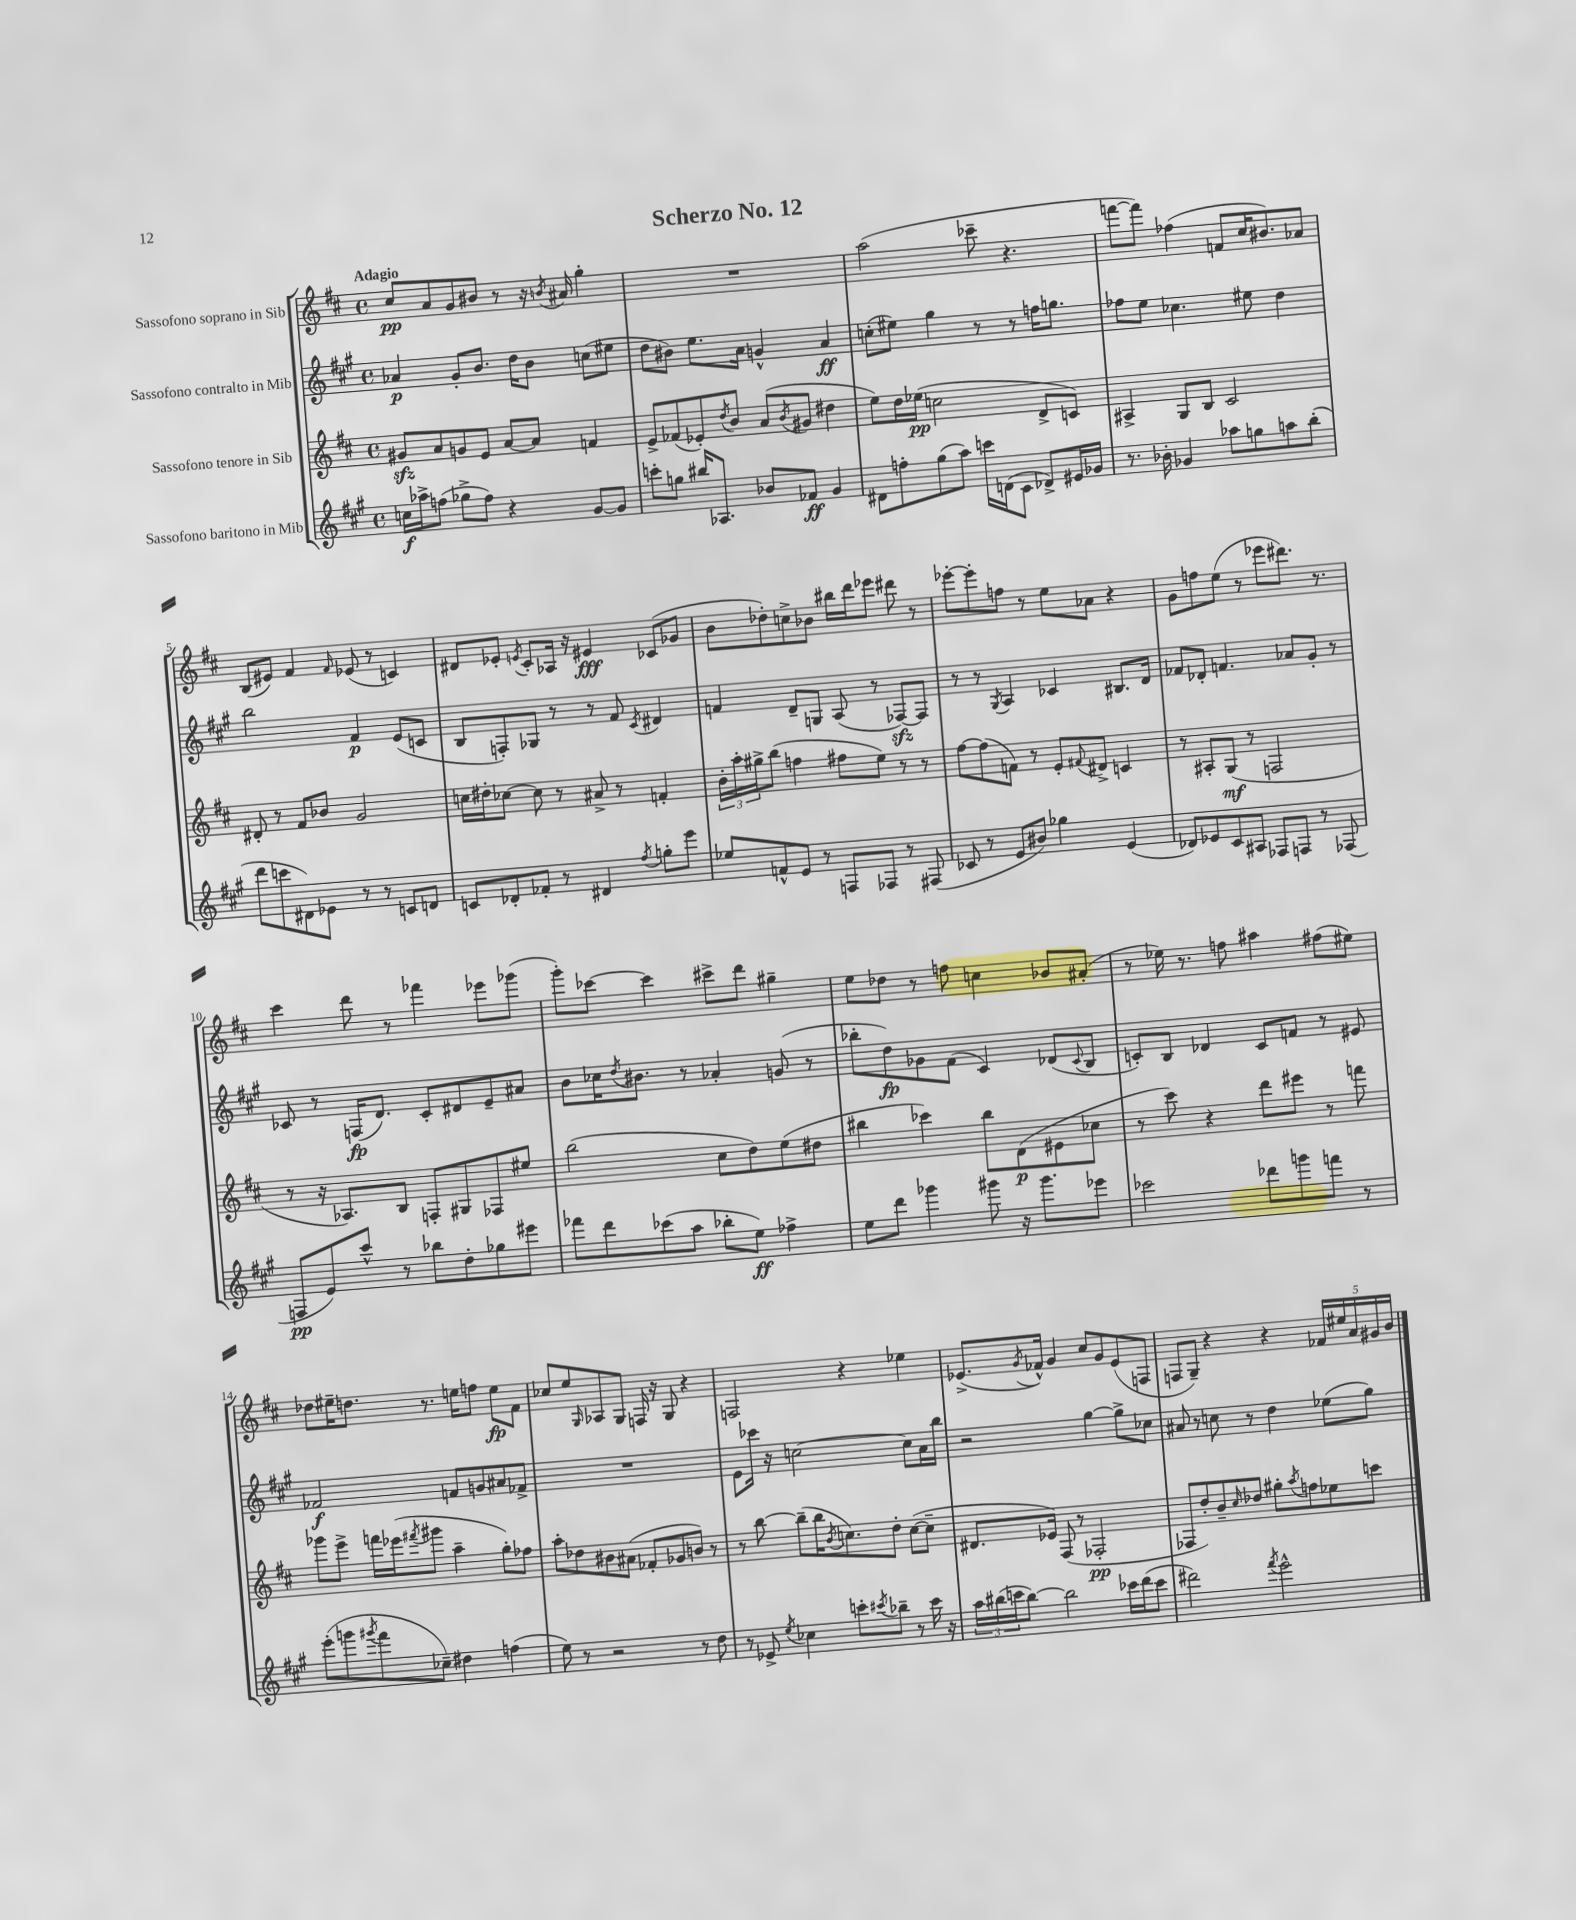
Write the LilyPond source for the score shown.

\header { title = "Scherzo No. 12" }
<<
\new StaffGroup <<
\new Staff = "s0" \with { instrumentName = "Sassofono soprano in Sib" } {
    \clef treble \key d \major \defaultTimeSignature \time 4/4 \tempo "Adagio"
    cis''8\pp a'8 g'8 bis'8 r8 r16 \acciaccatura { b'8 } ais'16 g''4-. |
    R1 |
    a''2( ces'''8-- r4. |
    f'''8~ f'''8) fes''4( f'8 cis''16 bis'8.) aes'8 |
    b8( eis'8) fis'4 \grace { fis'16 } ees'8( r8 c'4) |
    dis'8 ees'8-. \acciaccatura { e'8 } cis'8-. aes16 r16 eis'4\fff ces'8( ges'8 |
    b'8 des''8-.) c''8-> bes'8 bis''16 d'''16 ees'''8 dis'''8 r8 |
    ees'''8~-. ees'''8-. f''8 r8 e''8 aes'8 r4 |
    g'8 f''8 e''8( r8 ees'''8 dis'''8.) r8. |
    cis'''4 d'''8 r8 fes'''4 ees'''8 ges'''8( |
    g'''8-.) ces'''8~ ces'''4 cis'''8-> d'''8 gis''4-- |
    e''8 des''8 r8 f''8 c''4 bes'8 ais'8-.( |
    r8 ees''16) r8. f''8 ais''4 fis''8( eis''8) |
    des''8 eis''16-- d''8. r8. e''16 f''8 e''8\fp fis'8 |
    ces''8 e''8 \grace { g16 } aes8 g8 f16 r16 g8 r4 |
    f2 r4 ees''4 |
    ees'8.->( \acciaccatura { g'8 } fes'16-^) g'4 cis''8 g'8 ees'8( f8 |
    f8 g8--) r4 r4 \tuplet 5/4 { fes'16 eis''16 a'16 gis'16 b'16 } \bar "|." |
}
\new Staff = "s1" \with { instrumentName = "Sassofono contralto in Mib" } {
    \clef treble \key a \major \defaultTimeSignature \time 4/4
    aes'4\p gis'8-. b'8. d''16 b'8 c''8( eis''8 |
    d''8 bis'8) e''8. a'16 g'4-^ a'4\ff |
    c''8-.( eis''8) gis''4 r8 r8 f''16 g''8. |
    fes''8 e''8 ces''4. eis''8 d''4 |
    b''2 fis'4\p e'8( c'8 |
    b8 f8-.) ges8 r8 r8 fis'8 \acciaccatura { cis'8 } dis'4 |
    f'4 d'8-- g8 a8( r8 fes8~\sfz) fes8 |
    r8 r8 \acciaccatura { gis8 } a4 ces'4 bis8. d'16 |
    fes'8 des'8-. f'4. aes'8 gis'8-. r8 |
    ces'8 r8 f16\fp( d'8.) ces'8-. dis'8 e'8-- ais'8 |
    b'8 ces''16 \acciaccatura { d''8 } bis'8. r8 aes'4-. g'8( r8 |
    bes''8-. d''8\fp) ges'8 fis'8( cis'4) des'8( \appoggiatura { cis'8 } b8 |
    c'8-.) b8 des'4 c'8 f'8 r8 eis'8 |
    fes'2\f f'8 g'8 ais'8 fes'8-> |
    R1 |
    e'8 ces'''16 r16 c''2~ c''8 a'16 b''16 |
    r2 gis''4~ gis''8-> ces''8 |
    ais'8 r8 c''8 r8 d''4 ees''8( gis''8) \bar "|." |
}
\new Staff = "s2" \with { instrumentName = "Sassofono tenore in Sib" } {
    \clef treble \key d \major \defaultTimeSignature \time 4/4
    gis'8\sfz a'8 g'8 e'8 a'8~ a'8 f'4 |
    e'8-> fes'8( ees'8-.) \acciaccatura { d''8 } b'8 a'8( \acciaccatura { b'8 } gis'8 dis''4 |
    e''8) d''16 ees''16\pp( c''2 d'8-> c'8) |
    ais4-> g8 b8 cis'2 |
    dis'8-. r8 fis'8 bes'8 g'2 |
    c''16 dis''16-. ces''8~ ces''8 r8 ais'8-> r8 f'4-. |
    \tuplet 3/2 { b'16-. a''16-. gis''16-> } b''8( f''4 fis''8 e''8) r8 r8 |
    fis''8~ fis''8( f'8) r8 e'8-. \appoggiatura { fis'8 } dis'8-> c'4 |
    r8 ais8-. g8\mf( r8 f2 |
    r8 r16 aes8.) b8 f8-. gis8 fes8 eis''8 |
    b''2( cis''8 d''8) e''8( dis''8 |
    bis''4 ces'''4) bis''8 d'8\p( eis'8 ces''8 |
    r8 cis'''8) r4 d'''8 eis'''8 r8 f'''8 |
    ges'''8 e'''8-> f'''16 ees'''16( \acciaccatura { fis'''8 } gis'''8 a''4-- g''8-.) fes''8 |
    a''8-. des''8 bis'8 ais'8( fes'8-. ges'8 b'8) r8 |
    r8 b''8~ b''8--( b''16 \acciaccatura { b'8 } c''8.) d''8-. c''8~( c''8-- |
    dis'8. ees'16) fis8( r8 fes2-.\pp |
    fes8 d''8-.) b'8-- \grace { cis''16 } des''8 gis''8-. \acciaccatura { a''8 } f''8 ees''8 c'''8 \bar "|." |
}
\new Staff = "s3" \with { instrumentName = "Sassofono baritono in Mib" } {
    \clef treble \key a \major \defaultTimeSignature \time 4/4
    c''16\f aes''16-> f''8( ges''8-> f''8) r4 gis'8~ gis'8 |
    c'''8-. g''8 bis''16 aes8. bes'8 fes'8\ff gis'4 |
    dis'8 f''8-. gis''8( a''8) c'''16 d'16( cis'8 des'8->) eis'16 ges'16 |
    r8. bes'16-. ges'4 aes''8 g''8 a''8 b''8-.( |
    d'''8 c'''8 dis'8) ees'8 r8 r8 c'8 d'8 |
    c'8 des'8-. fes'8-. r8 dis'4 \acciaccatura { fis''8 } g''8-. e'''8 |
    ees''8 f'8-^ e'8 r8 f8 fes8 r8 fis8( |
    ces'8 r8 e'8 bis'8) ges''4 e'4( |
    des'8) ees'8 cis'8 ais8 fes8 f8 r8 fes8( |
    f8\pp e'8) cis'''8-^ r8 bes''8 d''8-. ges''8 eis'''8 |
    fes'''8 d'''8 ces'''8( a''8 bes''8-. e''8\ff) fes''4-> |
    e''8 d'''8 ges'''4 gis'''8 r16 gis'''8. ees'''8 |
    ces'''2 des'''8 g'''8 f'''8 r8 |
    e'''8-.( g'''8 \acciaccatura { gis'''8 } fis'''8 ces''8--) dis''4 f''4( |
    e''8) r8 r2 r8 d''8 |
    r8 ees'8-> \acciaccatura { e''8 } ces''4 c'''8-. \acciaccatura { cis'''8 } bes''8-- r8 cis'''16 r16 |
    \tuplet 3/2 { a''16 bis''16( c'''16 } bis''8~) bis''2 ces'''16 d'''16( ces'''8 |
    dis'''2) \acciaccatura { fis'''8 } e'''2-^ \bar "|." |
}
>>
>>
